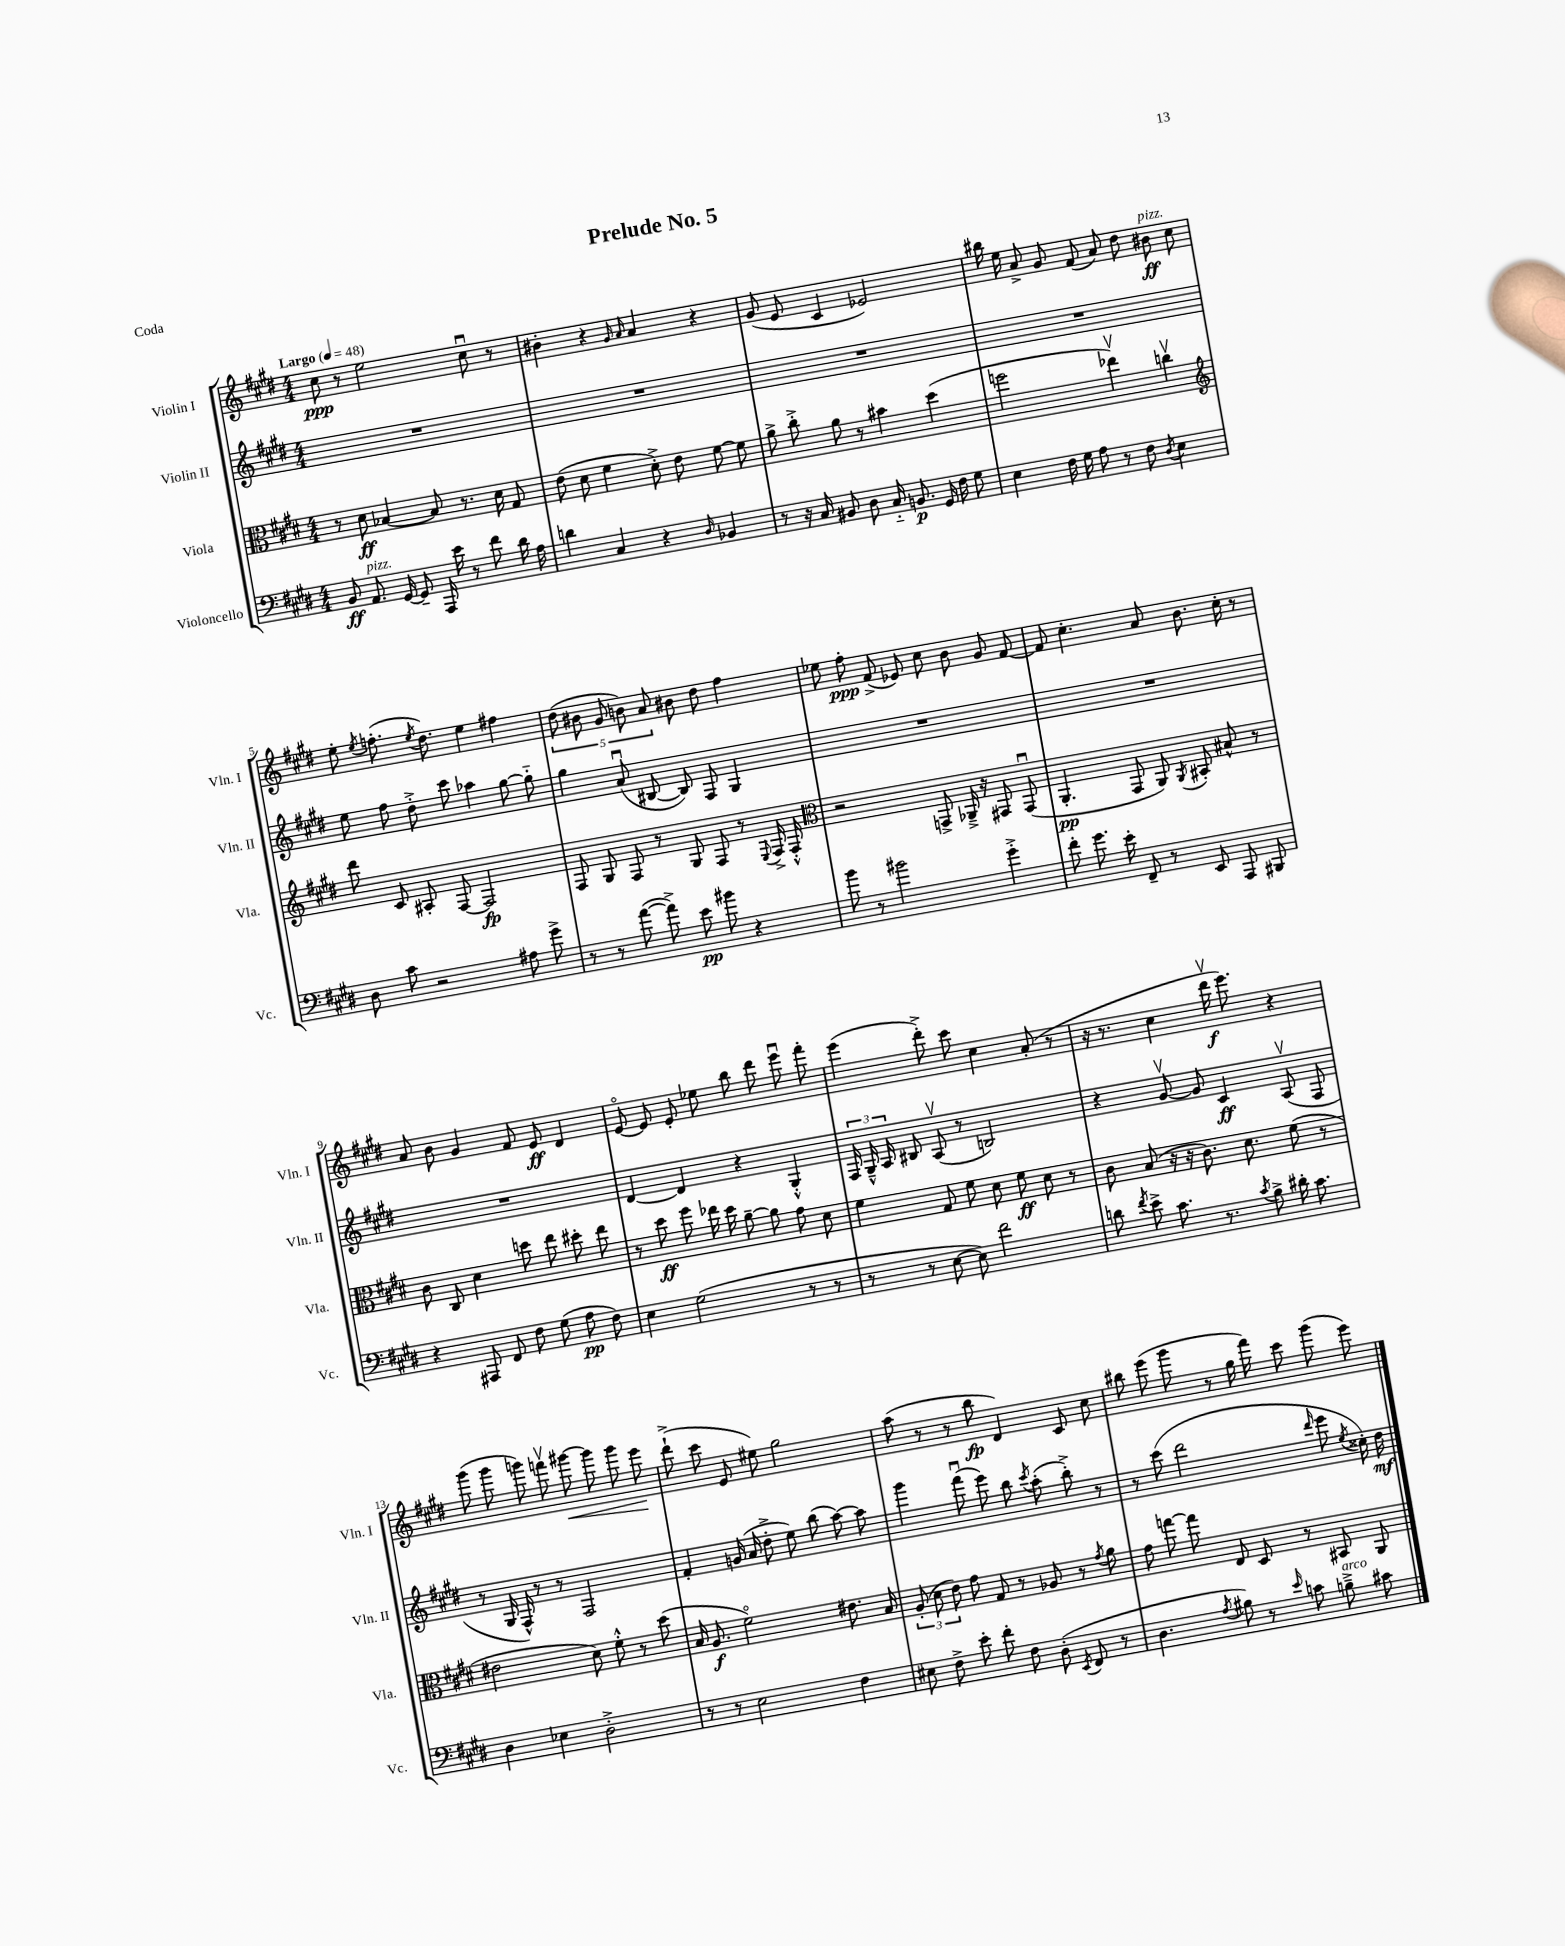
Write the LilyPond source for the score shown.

\header { title = "Prelude No. 5" piece = "Coda" }
<<
\new StaffGroup <<
\new Staff = "s0" \with { instrumentName = "Violin I" shortInstrumentName = "Vln. I" } {
    \clef treble \key e \major \numericTimeSignature \time 4/4 \tempo "Largo" 4 = 48
    \autoBeamOff cis''8\ppp r8 e''2 cis''8\downbow r8 |
    bis'4-. r4 \grace { gis'16 a'16 } a'4 r4 |
    gis'8( e'8 cis'4 ees'2) |
    bis''16 e''16 a'8-> gis'8 fis'8( a'8) dis''8 bis'8\ff^\markup { \italic "pizz." } cis''8 |
    e''8-. \acciaccatura { e''8 } f''8.-.( \acciaccatura { e''8 } dis''8.) e''4 fis''4 |
    \tuplet 5/4 { dis''8( bis'8 gis'8 b'8) a'8 } bis'8 dis''8 fis''4 |
    ees''8 fis''8-.\ppp fis'8->( ees'8) cis''8 b'8 gis'8 fis'8~ |
    fis'8 cis''4.-. a'8 b'8. cis''16-. r8 |
    a'8 b'8 gis'4 fis'8 e'8\ff dis'4 |
    e'8~\flageolet e'8 e'8-. ees''8 b''8 dis'''8 e'''8\downbow fis'''8-. |
    e'''4( dis'''8-.->) cis'''8 cis''4 a'8-.( r8 |
    r16 r8. cis''4 dis'''16\upbow\f e'''8.) r4 |
    gis'''8( gis'''8 g'''8) f'''8\upbow gis'''8~\< gis'''8 gis'''8 e'''8\! |
    dis'''8-!->( cis'''8 e'8 eis''8) gis''2 |
    a''8( r8 r8 b''8\fp dis'4) cis'8 cis''8 |
    bis''8 e'''8( gis'''8 r8 gis''16 fis'''16) cis'''8 gis'''8( e'''8) \bar "|." |
}
\new Staff = "s1" \with { instrumentName = "Violin II" shortInstrumentName = "Vln. II" } {
    \clef treble \key e \major \numericTimeSignature \time 4/4
    \autoBeamOff R1 |
    R1 |
    R1 |
    R1 |
    e''8 fis''8 dis''8-.-> cis'''8 aes''4 gis''8~ gis''8-_ |
    gis''4 a'8\downbow( bis8~ bis8) fis8 gis4 |
    R1 |
    R1 |
    R1 |
    dis'4~ dis'4 r4 gis4-.-^ |
    \tuplet 3/2 { fis16 gis16---^ a16 } bis8 a8\upbow( r8 b2) |
    r4 gis'8~\upbow gis'8 cis'4\ff a8\upbow( fis8 |
    r8 gis16 fis16-^) r8 r8 fis2 |
    fis'4-. g'16( a'16 dis''8-.-> e''8) b''8( a''8~) a''8 |
    gis'''4 fis'''8\downbow( e'''8) b''8 \acciaccatura { cis'''8 } a''8-.( b''8-.->) r8 |
    r8 cis'''8( dis'''2 \grace { dis'''16 } e'''8 \acciaccatura { e''8 } cisis''16-.) dis''16\mf \bar "|." |
}
\new Staff = "s2" \with { instrumentName = "Viola" shortInstrumentName = "Vla." } {
    \clef alto \key e \major \numericTimeSignature \time 4/4
    \autoBeamOff r8 dis'8\ff bes4~ bes8 r8. dis'16 gis8 |
    e'8( dis'8 fis'4 dis'8-.->) e'8 fis'8~ fis'8 |
    a'8-> cis''8-.-> a'8 r8 bis'4 dis''4( |
    f''2 ees''4\upbow) c''4\upbow |
    \clef treble dis'''8 cis'8 ais8-. fis8~ fis2\fp |
    fis8 gis8 fis8 r8 gis8 fis8 r8 \appoggiatura { e8 } fis16-> fis16-.-^ |
    \clef alto r2 g,8-> aes,16---> r16 gis,8 gis,8\downbow( |
    a,4.-.\pp gis,8 a,8) \acciaccatura { a,8 } bis,8-. bis8-^ r8 |
    cis'8 cis8 dis'4 d''8 e''8 dis''8-. e''8 |
    r8 dis''8\ff fis''8 ees''16 dis''16 a'8~-- a'8 gis'8 dis'8 |
    fis'4 gis8 fis'8 dis'8 fis'8\ff dis'8 r8 |
    cis'8 b8( r16 r16 cis'8.) dis'8. fis'8( r8 |
    eis'2 dis'8) fis'8-.-^ r8 dis''8( |
    b16 a8.\f fis'2\flageolet) eis'8. b16 |
    \tuplet 3/2 { a8-.( dis'8 e'8) } gis'8 gis8 r8 aes8 r8 \acciaccatura { gis'8 } a'8 |
    gis'8 g''8~ g''8 e8 dis8 r8 bis,8 a,8 \bar "|." |
}
\new Staff = "s3" \with { instrumentName = "Violoncello" shortInstrumentName = "Vc." } {
    \clef bass \key e \major \numericTimeSignature \time 4/4
    \autoBeamOff b,8\ff a,8.^\markup { \italic "pizz." } gis,16~ gis,8-- a,,16 e'16 r8 fis'8 dis'16 a16 |
    d'4 cis4 r4 \grace { dis16 } bes,4 |
    r8 r16 cis16 bis,8 dis8 cis16-_ b,8.\p gis,16 fis16 gis8 |
    e4 fis16 gis16 a8 r8 fis8 \acciaccatura { dis8 } e4 |
    dis8 cis'8 r2 ais8 gis'8-> |
    r8 r8 a'8~( a'8->) e'8\pp bis'8 r4 |
    b'8 r8 bis'2 gis'4-.-> |
    fis'8-. gis'8. e'16-. fis,8-- r8 e,8 a,,8 bis,,8 |
    r4 ais,,8 fis,8 fis8 gis8( a8\pp fis8) |
    e4 gis2( r8 r8 |
    r8 r8 e8~ e8) fis'2 |
    d'8 \acciaccatura { fis'8 } e'8-> cis'8. r8. \acciaccatura { cis'8 } b8-> dis'16-. cis'8. |
    dis4 ees4 dis2-.-> |
    r8 r8 e2 fis4 |
    eis8 fis8-> e'8-. fis'8-. fis8 dis8-.( \acciaccatura { e,8 } fis,8 r8 |
    dis4. \acciaccatura { a8 } bis8) r8 \grace { e'16 } c'8 b8--->^\markup { \italic "arco" } cis'8 \bar "|." |
}
>>
>>
